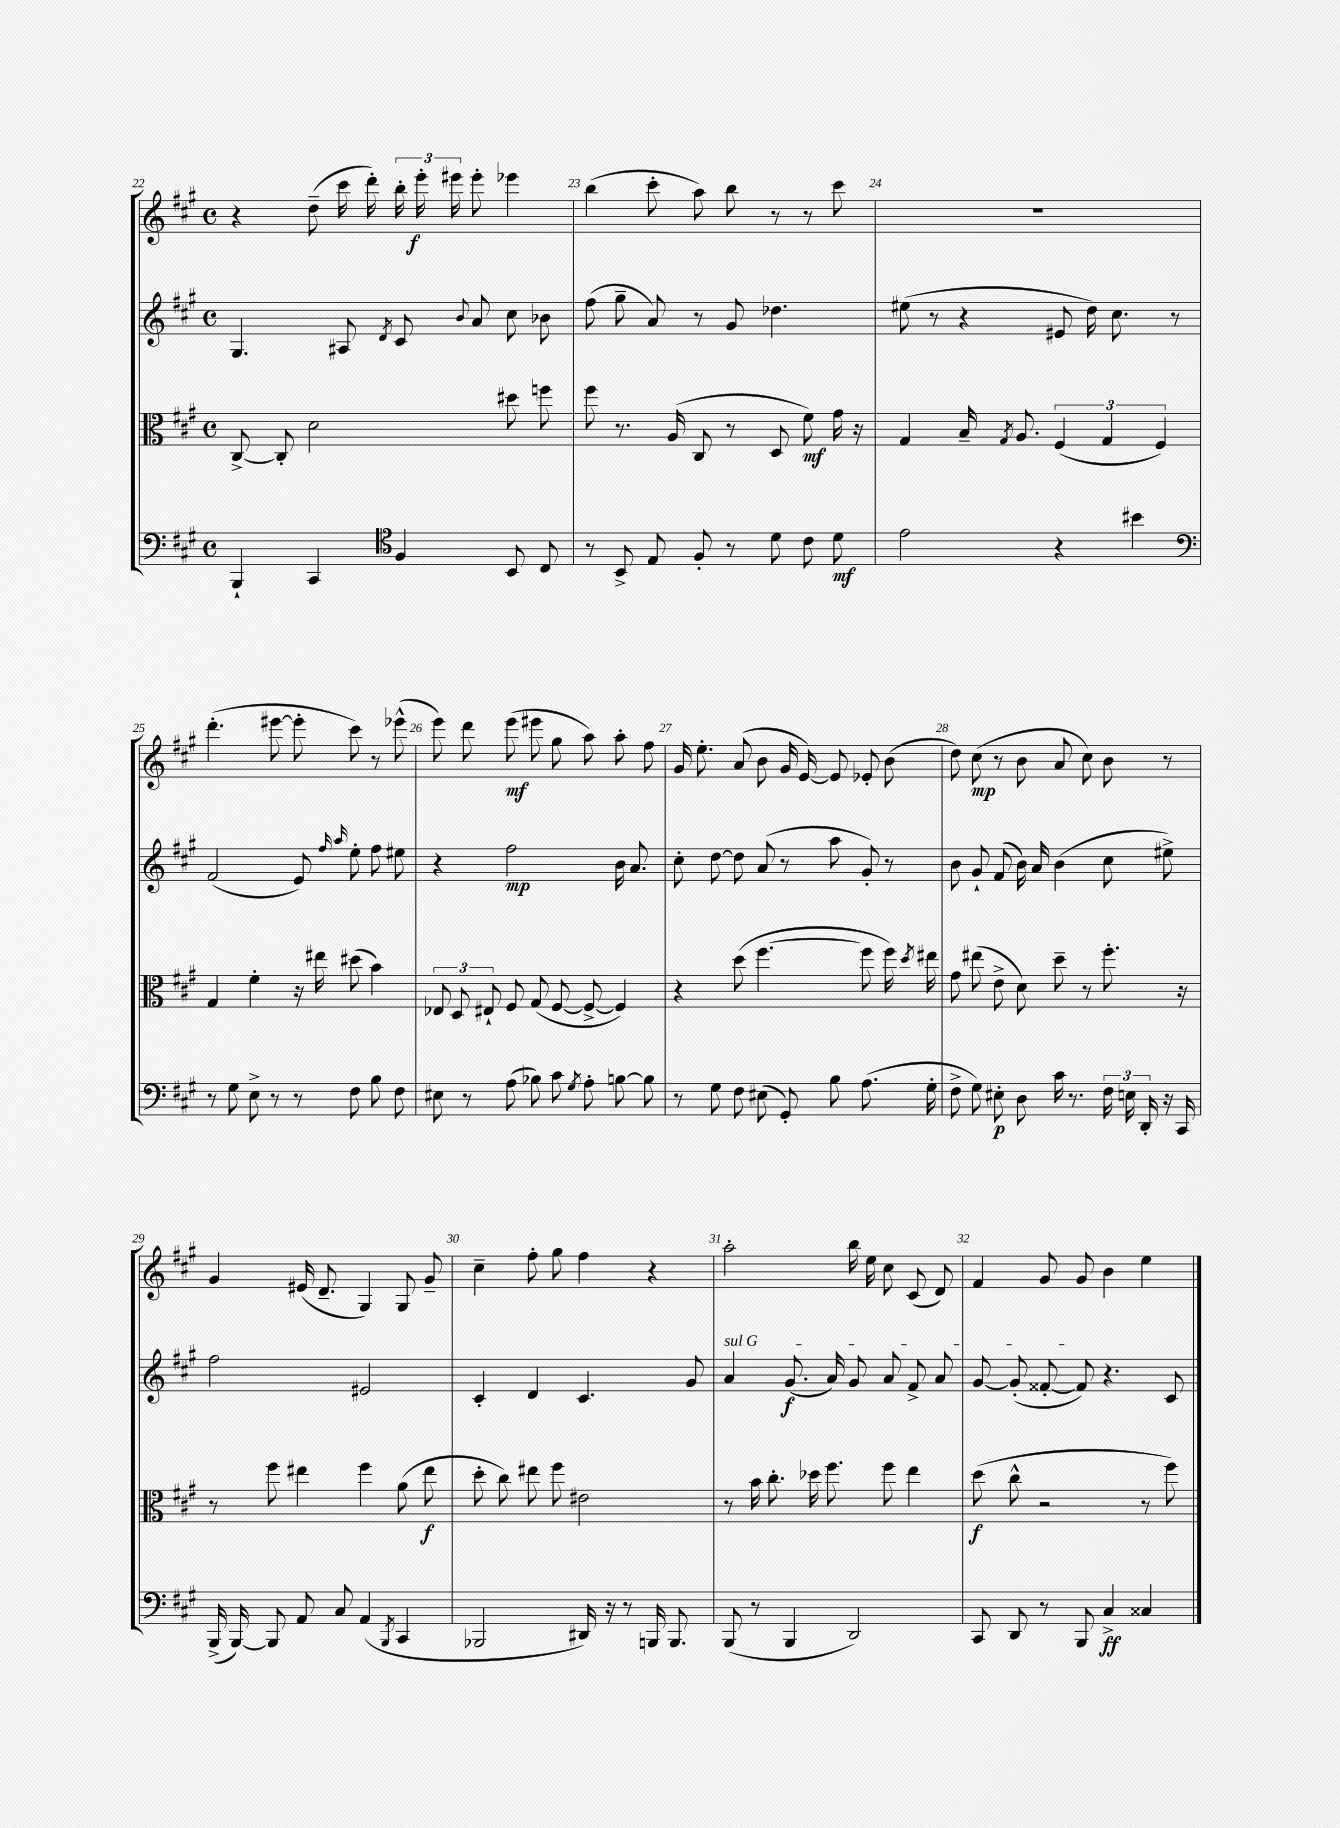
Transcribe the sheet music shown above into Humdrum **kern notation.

**kern	**dynam	**kern	**dynam	**kern	**dynam	**kern	**dynam
*part4	*part4	*part3	*part3	*part2	*part2	*part1	*part1
*staff4	*staff4	*staff3	*staff3	*staff2	*staff2	*staff1	*staff1
*clefF4	*	*clefC3	*	*clefG2	*	*clefG2	*
*k[f#c#g#]	*	*k[f#c#g#]	*	*k[f#c#g#]	*	*k[f#c#g#]	*
*M4/4	*	*M4/4	*	*M4/4	*	*M4/4	*
*met(c)	*	*met(c)	*	*met(c)	*	*met(c)	*
=22	=22	=22	=22	=22	=22	=22	=22
4BBB`/	.	[8C#^/	.	4.G#/	.	4r	.
.	.	8C#'/]	.	.	.	.	.
4CC#/	.	2d\	.	.	.	(8dd~\	.
.	.	.	.	8A#X/	.	16ccc#\	.
.	.	.	.	.	.	16ddd'\)	.
*clefC4	*	*	*	*	*	*	*
.	.	.	.	8qd/	.	.	.
4F#/	.	.	.	8c#/	.	24bb'\	.
.	.	.	.	.	.	24eee'\	f
.	.	.	.	.	.	24eee#X\	.
.	.	.	.	8qqb/	.	.	.
.	.	.	.	8a/	.	8eee#'\	.
8BB/	.	8dd#X\	.	8cc#\	.	4eee-X\	.
8C#/	.	8ffn\	.	8b-X\	.	.	.
=23	=23	=23	=23	=23	=23	=23	=23
8r	.	8ff#\	.	(8ff#\	.	(4bb\	.
8BB^/	.	8.r	.	8gg#~\	.	.	.
8E/	.	.	.	8a/)	.	8ccc#'\	.
.	.	(16A/	.	.	.	.	.
8F#'/	.	8C#/	.	8r	.	8aa\)	.
8r	.	8r	.	8g#/	.	8bb\	.
8d\	.	8D/	.	4.dd-X\	.	8r	.
8c#\	.	8f#\)	mf	.	.	8r	.
8d\	mf	16g#\	.	.	.	8ccc#\	.
.	.	16r	.	.	.	.	.
=24	=24	=24	=24	=24	=24	=24	=24
2e\	.	4G#/	.	(8ee#X\	.	1r	.
.	.	.	.	8r	.	.	.
.	.	16B~/	.	4r	.	.	.
.	.	8qG#/	.	.	.	.	.
.	.	8.A/	.	.	.	.	.
4r	.	(6F#/	.	8e#X/	.	.	.
.	.	.	.	16dd\)	.	.	.
.	.	6G#/	.	.	.	.	.
.	.	.	.	8.cc#\	.	.	.
4b#X\	.	.	.	.	.	.	.
.	.	6F#/)	.	.	.	.	.
.	.	.	.	8r	.	.	.
!!LO:LB:g=z
=25	=25	=25	=25	=25	=25	=25	=25
*clefF4	*	*	*	*	*	*	*
8r	.	4G#/	.	(2f#/	.	(4.ddd'\	.
8G#\	.	.	.	.	.	.	.
8E^\	.	4f#'\	.	.	.	.	.
8r	.	.	.	.	.	[8eee#X\	.
8r	.	16r	.	8e/)	.	8eee#'\]	.
.	.	16ee#X\	.	.	.	.	.
.	.	.	.	16qqff#/	.	.	.
.	.	.	.	16qqaa/	.	.	.
8F#\	.	(8dd#X\	.	8ee'\	.	8ccc#\)	.
8B\	.	4b\)	.	8ff#\	.	8r	.
8F#\	.	.	.	8ee#X\	.	(8eee-X^^\	.
=26	=26	=26	=26	=26	=26	=26	=26
8E#X\	.	12E-X/	.	4r	.	8eee\)	.
.	.	12D/	.	.	.	.	.
8r	.	.	.	.	.	8ddd\	.
.	.	12E#X`/	.	.	.	.	.
(8A\	.	8F#/	.	2ff#\	mp	(8eee\	mf
8B-X\)	.	(8G#/	.	.	.	8eee#X\	.
8c#\	.	[8F#/	.	.	.	8gg#\	.
8qG#/	.	.	.	.	.	.	.
8A'\	.	8F#^/_	.	.	.	8aa\)	.
[8Bn\	.	4F#/])	.	16b\	.	8aa'\	.
.	.	.	.	8.a/	.	.	.
8B\]	.	.	.	.	.	8ff#\	.
=27	=27	=27	=27	=27	=27	=27	=27
8r	.	4r	.	8cc#'\	.	16g#/	.
.	.	.	.	.	.	8.ee'\	.
8G#\	.	.	.	[8dd\	.	.	.
8F#\	.	(8dd\	.	8dd\]	.	(8a/	.
(8E#X\	.	[4.ff#\	.	(8a/	.	8b\	.
8GG#'/)	.	.	.	8r	.	16g#/	.
.	.	.	.	.	.	[16e/)	.
8B\	.	.	.	8aa\	.	8e/]	.
(8.A\	.	8ff#\]	.	8g#'/)	.	8e-X'/	.
.	.	16ff#\)	.	8r	.	(8b\	.
.	.	8qdd/	.	.	.	.	.
16G#'\	.	16ee#X\	.	.	.	.	.
=28	=28	=28	=28	=28	=28	=28	=28
8F#^\	.	8g#\	.	8b\	.	8dd\)	.
8G#\)	.	(8ee#X\	.	8g#`/	.	(8cc#\	mp
8E#X'\	p	8e^\	.	(8f#/	.	8r	.
8D\	.	8d\)	.	16b\)	.	8b\	.
.	.	.	.	16a/	.	.	.
16c#\	.	8dd~\	.	(4b\	.	8a/	.
8.r	.	.	.	.	.	.	.
.	.	8r	.	.	.	8cc#\)	.
24F#\	.	8.ff#'\	.	8cc#\	.	8b\	.
24En\	.	.	.	.	.	.	.
24DD'/	.	.	.	.	.	.	.
16r	.	.	.	8ee#X^\)	.	8r	.
16CC#/	.	16r	.	.	.	.	.
!!LO:LB:g=z
=29	=29	=29	=29	=29	=29	=29	=29
(16BBB^/	.	8r	.	2ff#\	.	4g#/	.
[16BBB/)	.	.	.	.	.	.	.
8BBB/]	.	8ff#\	.	.	.	.	.
8AA/	.	4ee#X\	.	.	.	(16e#X/	.
.	.	.	.	.	.	8.d~/	.
8C#/	.	.	.	.	.	.	.
(4AA/	.	4ff#\	.	2e#X/	.	4G#/)	.
8qBBB/	.	.	.	.	.	.	.
4CC#/	.	(8a\	.	.	.	8G#/	.
.	.	8ee#\	f	.	.	8g#~/	.
=30	=30	=30	=30	=30	=30	=30	=30
2BBB-X/	.	8dd'\	.	4c#'/	.	4cc#~\	.
.	.	8cc#\)	.	.	.	.	.
.	.	8ee#X\	.	4d/	.	8ff#'\	.
.	.	8ff#\	.	.	.	8gg#\	.
16DD#X/)	.	2e#X\	.	4.c#/	.	4ff#\	.
16r	.	.	.	.	.	.	.
8r	.	.	.	.	.	.	.
16BBBn/	.	.	.	.	.	4r	.
8.BBB/	.	.	.	.	.	.	.
.	.	.	.	8g#/	.	.	.
=31	=31	=31	=31	=31	=31	=31	=31
!	!	!	!	!LO:TX:a:i:t=sul G	!	!	!
(8BBB/	.	8r	.	4a/	.	2aa'\	.
8r	.	16b\	.	.	.	.	.
.	.	8.cc#'\	.	.	.	.	.
4BBB/	.	.	.	(8.g#/	f	.	.
.	.	16dd-X\	.	.	.	.	.
.	.	8.ff#\	.	16a/)	.	.	.
2DD/)	.	.	.	8g#/	.	16bb\	.
.	.	.	.	.	.	16ee\	.
.	.	8ff#\	.	8a/	.	8cc#\	.
.	.	4ee\	.	8f#^/	.	(8c#/	.
.	.	.	.	8a/	.	8d/)	.
=32	=32	=32	=32	=32	=32	=32	=32
8CC#/	.	(8dd\	f	[8g#/	.	4f#/	.
8DD/	.	8cc#^^\	.	(8g#'/]	.	.	.
8r	.	2r	.	[8f##X'/	.	8g#/	.
8BBB/	.	.	.	8f##/])	.	8g#/	.
4C#^/	ff	.	.	4.r	.	4b\	.
4C##X/	.	8r	.	.	.	4ee\	.
.	.	8ff#\)	.	8c#/	.	.	.
==	==	==	==	==	==	==	==
*-	*-	*-	*-	*-	*-	*-	*-
